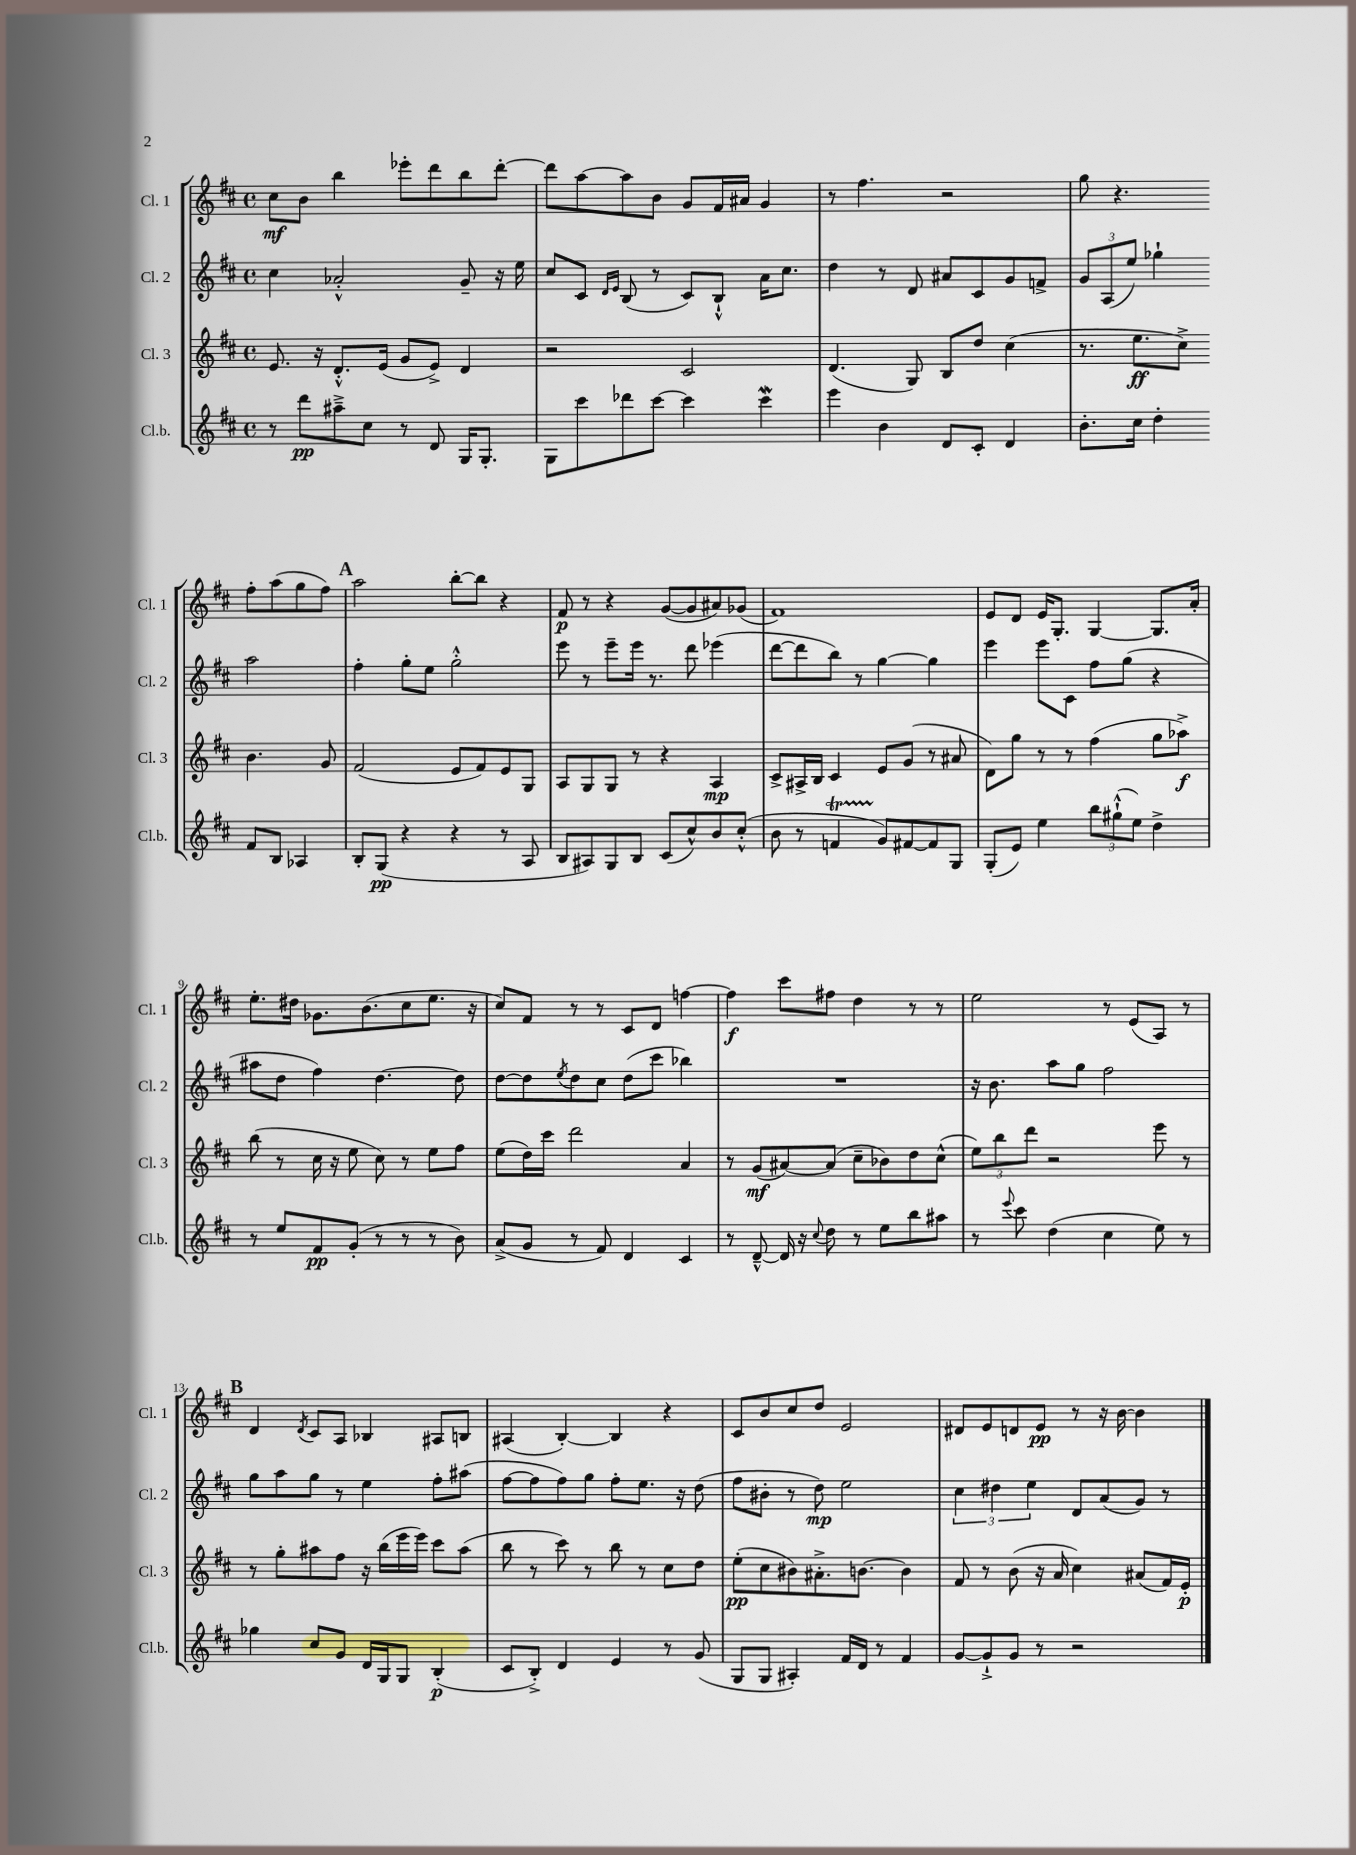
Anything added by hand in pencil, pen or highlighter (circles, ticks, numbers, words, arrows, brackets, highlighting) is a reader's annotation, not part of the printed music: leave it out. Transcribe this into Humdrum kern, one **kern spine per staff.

**kern	**kern	**kern	**kern
*staff4	*staff3	*staff2	*staff1
*clefG2	*clefG2	*clefG2	*clefG2
*k[f#c#]	*k[f#c#]	*k[f#c#]	*k[f#c#]
*M4/4	*M4/4	*M4/4	*M4/4
*met(c)	*met(c)	*met(c)	*met(c)
8r	8.e	4cc#	8cc#
8ddd	.	.	8b
.	16r	.	.
8aa#~^	8.d'^^	2a-'^^	4bb
8cc#	.	.	.
.	(16e	.	.
8r	8g	.	8eee-'
8d	8e^)	.	8ddd
16G	4d	8g~	8bb
8.G'	.	.	.
.	.	16r	[8ddd'
.	.	16ee	.
=	=	=	=
8G	2r	8cc#	8ddd]
8ccc#	.	8c#	[8aa
.	.	16qqd	.
.	.	16qqe	.
8ddd-	.	(8B	8aa]
[8ccc#	.	8r	8b
4ccc#]	2c#	8c#)	8g
.	.	8B`^^	16f#
.	.	.	16a#
4ccc#	.	16a	4g
.	.	8.cc#	.
=	=	=	=
4eee	(4.d	4dd	8r
.	.	.	4.ff#
4b	.	8r	.
.	8G)	8d	.
8d	8B	8a#	2r
8c#'	8dd	8c#	.
4d	(4cc#	8g	.
.	.	8f^	.
=	=	=	=
8.b'	8.r	12g	8gg
.	.	(12A	.
.	.	.	4.r
.	.	12ee)	.
16cc#	8.ee	.	.
4dd'	.	4gg-`	.
.	8cc#^)	.	.
8f#	4.b	2aa	8ff#'
8B	.	.	(8aa
4A-	.	.	8gg
.	8g	.	8ff#)
=	=	=	=
8B'	(2f#	4ff#'	2aa
(8G	.	.	.
4r	.	8gg'	.
.	.	8ee	.
4r	8e	2gg'^^	[8bb'
.	8f#)	.	8bb]
8r	8e	.	4r
8A	8G	.	.
=	=	=	=
8B	8A	8eee	8f#
8A#)	8G	8r	8r
8G	8G	8eee~	4r
8B	8r	16eee	.
.	.	8.r	.
(8c#	4r	.	([8g
8cc#^^)	.	8ddd	8g]
8b	4A	(4eee-	8a#)
(8cc#'^^	.	.	(8g-
=	=	=	=
8b	8c#^	[8ddd	1f#)
8r	16A#^	8ddd]	.
.	16B	.	.
4f	4c#	8bb)	.
.	.	8r	.
8g)	8e	[4gg	.
[8f#	(8g	.	.
8f#]	8r	4gg]	.
8G	8a#	.	.
=	=	=	=
(8G'	8d)	4eee	8e
8e)	8gg	.	8d
4ee	8r	8eee	16e
.	.	.	8.G'
.	8r	8c#	.
12bb	(4ff#	8ff#	[4G
(12gg#`^^	.	.	.
.	.	(8gg	.
12ee)	.	.	.
4dd^	8gg	4r	8.G]
.	8aa-^)	.	.
.	.	.	16a'
=	=	=	=
8r	(8bb	8aa#	8.ee'
8ee	8r	8dd	.
.	.	.	16dd#
8f#	16cc#	4ff#)	8.g-
.	16r	.	.
(8g'	8ee	.	.
.	.	.	(8.b
8r	8cc#)	[4.dd	.
8r	8r	.	8cc#
8r	8ee	.	8.ee
8b)	8ff#	8dd]	.
.	.	.	16r
=	=	=	=
(8a^	(8ee	[8dd	8cc#)
8g	16dd)	8dd]	8f#
.	16ccc#	.	.
.	.	8qee	.
8r	2ddd	8dd	8r
8f#)	.	8cc#	8r
4d	.	(8dd	8c#
.	.	8ccc#	8d
4c#	4a	4bb-)	[4ff
=	=	=	=
8r	8r	1r	4ff]
[8d~^^	(8g	.	.
16d]	[8a#)	.	8ccc#
16r	.	.	.
8qqcc#	.	.	.
8dd	(8a#]	.	8ff#
8r	8cc#~	.	4dd
8ee	8b-)	.	.
8bb	8dd	.	8r
8aa#	(8cc#^^	.	8r
=	=	=	=
8r	12ee)	16r	2ee
.	.	8.b	.
.	12bb	.	.
8qqeee	.	.	.
8ccc#	.	.	.
.	12ddd	.	.
(4dd	2r	8aa	.
.	.	8gg	.
4cc#	.	2ff#	8r
.	.	.	(8e
8ee)	8eee	.	8A)
8r	8r	.	8r
=	=	=	=
4gg-	8r	8gg	4d
.	8gg'	8aa	.
.	.	.	8qd
8cc#	8aa#	8gg	8c#
8g	8ff#	8r	8A
16d	16r	4ee	4B-
16G	(16bb	.	.
8G	16eee	.	.
.	16eee)	.	.
(4B'	8ccc#	8ff#'	8A#
.	(8aa#	(8aa#	8B
=	=	=	=
8c#	8bb	[8ff#	(4A#
8B'^)	8r	8ff#]	.
4d	8ccc#)	8ff#)	[4B')
.	8r	8gg	.
4e	8bb	8ff#'	4B]
.	8r	8.ee	.
8r	8cc#	.	4r
.	.	16r	.
(8g	8dd	(8dd	.
=	=	=	=
8G	(8ee'	8ff#	8c#
8G	8cc#	8b#'	8b
4A#')	8b#)	8r	8cc#
.	8.a#'^	8dd)	8dd
16f#	.	2ee	2e
16d	[8.b	.	.
8r	.	.	.
4f#	4b]	.	.
=	=	=	=
[8g	8f#	6cc#	8d#
8g`^]	8r	.	8e
.	.	6dd#	.
8g	(8b	.	8d
.	.	6ee	.
8r	16r	.	8e
.	16a	.	.
2r	4cc#)	8d	8r
.	.	(8a	16r
.	.	.	[16b
.	(8a#	8g)	4b]
.	16f#)	8r	.
.	16e'	.	.
==	==	==	==
*-	*-	*-	*-
